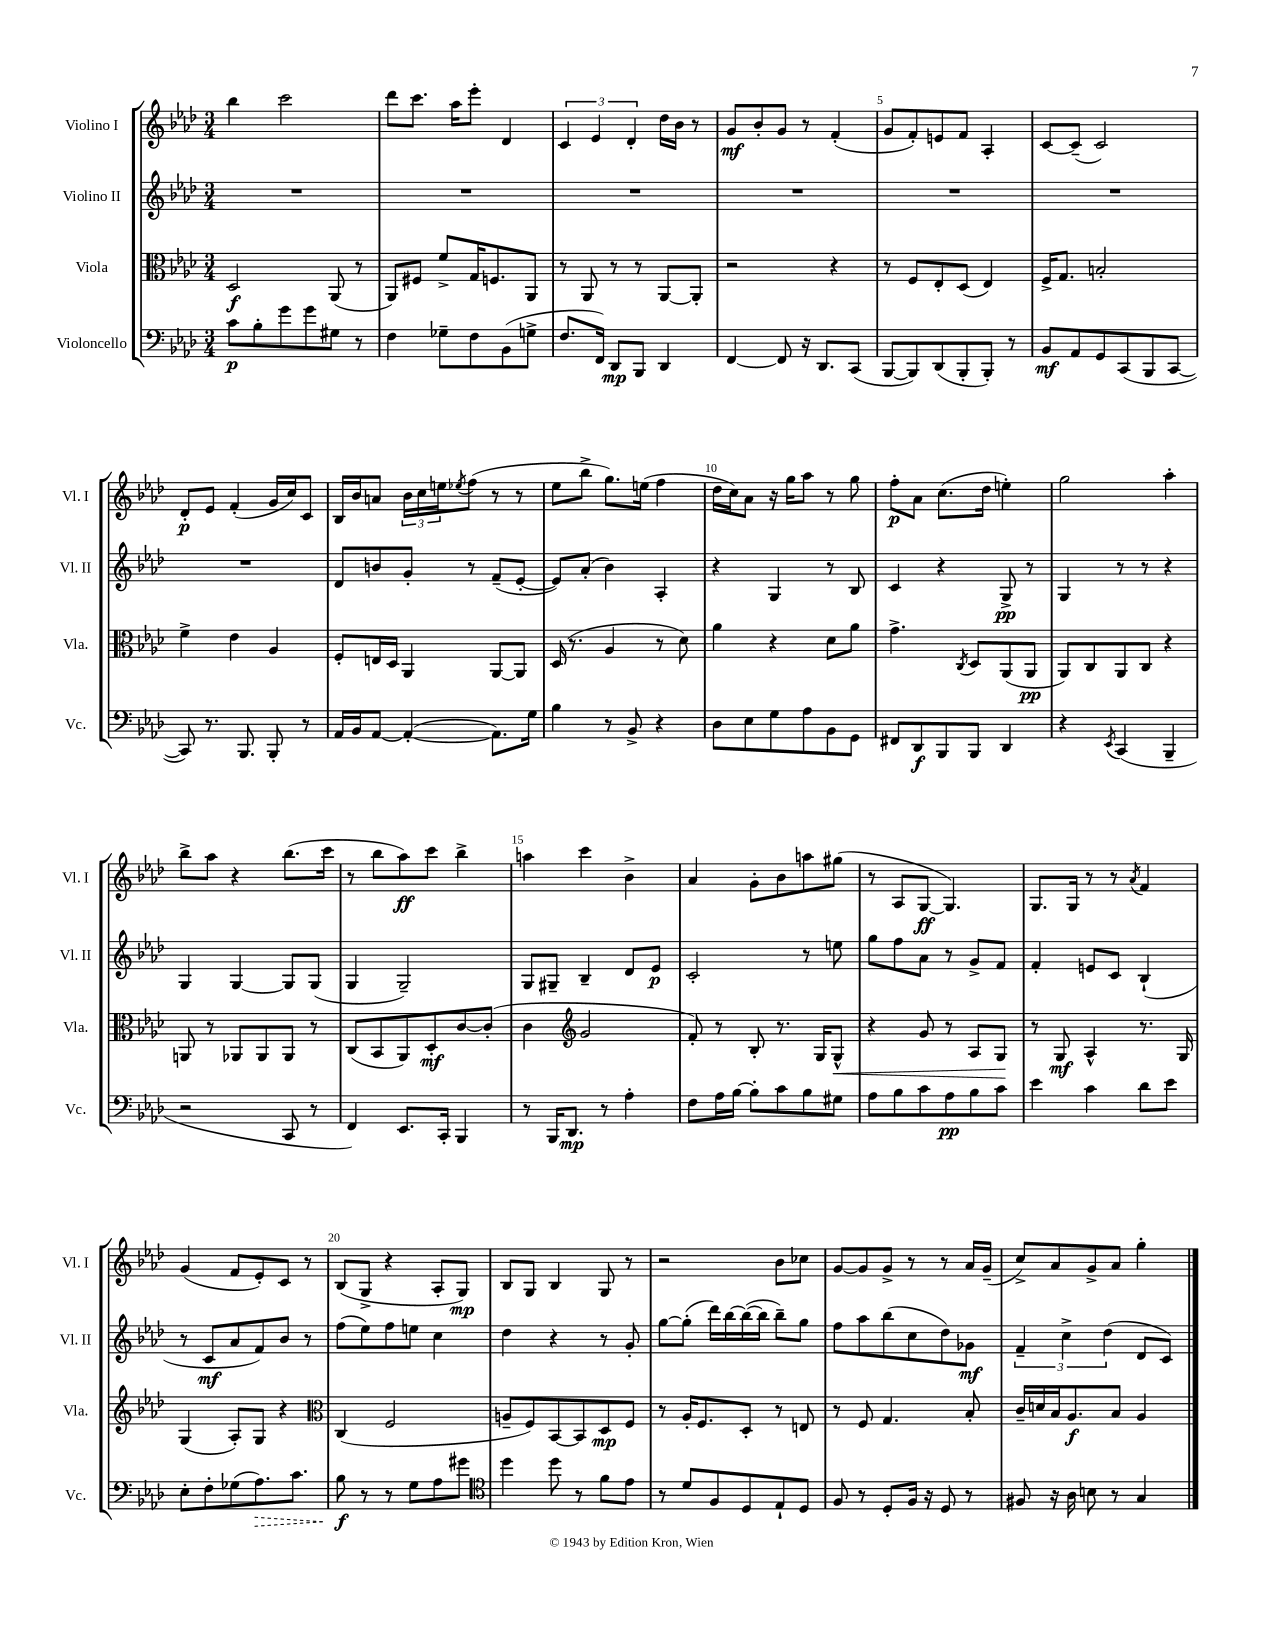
<<
\new StaffGroup <<
\new Staff = "s0" \with { instrumentName = "Violino I" shortInstrumentName = "Vl. I" } {
    \clef treble \key aes \major \numericTimeSignature \time 3/4
    bes''4 c'''2 |
    des'''8 c'''8. aes''16 ees'''8-. des'4 |
    \tuplet 3/2 { c'4 ees'4 des'4-. } des''16 bes'16 r8 |
    g'8\mf bes'8-. g'8 r8 f'4-.( |
    g'8 f'8-.) e'8 f'8 aes4-. |
    c'8~ c'8--( c'2) |
    des'8-.\p ees'8 f'4-.( g'16 c''16) c'8 |
    bes16 bes'16 a'8 \tuplet 3/2 { bes'16 c''16 e''16 } \acciaccatura { ees''8 } f''8( r8 r8 |
    ees''8 bes''8-> g''8.) e''16( f''4 |
    des''16 c''16) aes'8 r16 g''16 aes''8 r8 g''8 |
    f''8-.\p aes'8 c''8.( des''16 e''4-.) |
    g''2 aes''4-. |
    bes''8-> aes''8 r4 bes''8.( c'''16 |
    r8 bes''8 aes''8\ff) c'''8 bes''4-> |
    a''4 c'''4 bes'4-> |
    aes'4 g'8-. bes'8 a''8 gis''8( |
    r8 aes8 g8~\ff g4.) |
    g8. g16 r8 r8 \acciaccatura { aes'8 } f'4 |
    g'4( f'8 ees'8-.) c'8 r8 |
    bes8( g8-> r4 aes8-. g8\mp) |
    bes8 g8 bes4 g8 r8 |
    r2 bes'8 ces''8 |
    g'8~ g'8 g'8-> r8 r8 aes'16 g'16--( |
    c''8->) aes'8 g'8-> aes'8 g''4-. \bar "|." |
}
\new Staff = "s1" \with { instrumentName = "Violino II" shortInstrumentName = "Vl. II" } {
    \clef treble \key aes \major \numericTimeSignature \time 3/4
    R2. |
    R2. |
    R2. |
    R2. |
    R2. |
    R2. |
    R2. |
    des'8 b'8 g'8-. r8 f'8--( ees'8~-. |
    ees'8) aes'8-.( bes'4) aes4-. |
    r4 g4 r8 bes8 |
    c'4 r4 g8->\pp r8 |
    g4 r8 r8 r4 |
    g4 g4~ g8 g8( |
    g4 g2--) |
    g8 gis8-- bes4-- des'8 ees'8\p |
    c'2-. r8 e''8 |
    g''8 f''8 aes'8 r8 g'8-> f'8 |
    f'4-. e'8 c'8 bes4-!( |
    r8 c'8\mf aes'8 f'8) bes'8 r8 |
    f''8( ees''8) f''8 e''8 c''4 |
    des''4 r4 r8 g'8-. |
    g''8~ g''8-.( des'''16) bes''16~ bes''16~( bes''16 bes''8--) g''8 |
    f''8 aes''8 bes''8( c''8 des''8) ges'8\mf |
    \tuplet 3/2 { f'4-- c''4-> des''4( } des'8 c'8) \bar "|." |
}
\new Staff = "s2" \with { instrumentName = "Viola" shortInstrumentName = "Vla." } {
    \clef alto \key aes \major \numericTimeSignature \time 3/4
    des2\f aes,8( r8 |
    aes,8) fis8 f'8-> g16 f8. aes,8 |
    r8 aes,8 r8 r8 aes,8~ aes,8-. |
    r2 r4 |
    r8 f8 ees8-. des8( ees4) |
    f16-> g8. b2-. |
    f'4-> ees'4 aes4 |
    f8-. e16 des16 aes,4 aes,8~ aes,8 |
    des16( r8. aes4 r8 des'8) |
    aes'4 r4 des'8 aes'8 |
    g'4.-> \acciaccatura { c8 } des8 aes,8( aes,8\pp |
    aes,8) c8 aes,8 c8 r4 |
    a,8 r8 aes,8 aes,8 aes,8 r8 |
    c8( bes,8 aes,8) des8-.\mf c'8~ c'8-.( |
    c'4 \clef treble g'2 |
    f'8-.) r8 bes8-. r8. g16 g8-^\< |
    r4 g'8 r8 aes8 g8\! |
    r8 g8\mf aes4-^ r8. g16 |
    g4( aes8-.) g8 r4 |
    \clef alto c4( f2 |
    a8-- f8) bes,8~ bes,8 des8\mp f8 |
    r8 aes16-. f8. des8-. r8 e8 |
    r8 f8 g4. bes8-. |
    c'16-- d'16 bes16 aes8.\f bes8 aes4 \bar "|." |
}
\new Staff = "s3" \with { instrumentName = "Violoncello" shortInstrumentName = "Vc." } {
    \clef bass \key aes \major \numericTimeSignature \time 3/4
    c'8\p bes8-. g'8 g'8 gis8 r8 |
    f4 ges8-- f8 bes,8( g8-> |
    f8. f,16) des,8\mp bes,,8 des,4 |
    f,4~ f,8 r16 des,8. c,8( |
    bes,,8~ bes,,8) des,8( bes,,8-. bes,,8-.) r8 |
    bes,8\mf aes,8 g,8 c,8( bes,,8 c,8~ |
    c,8) r8. bes,,8. bes,,8-. r8 |
    aes,16 bes,16 aes,8~ aes,4~-.( aes,8.) g16 |
    bes4 r8 bes,8-> r4 |
    des8 ees8 g8 aes8 bes,8 g,8 |
    fis,8 des,8\f bes,,8 bes,,8 des,4 |
    r4 \acciaccatura { ees,8 } c,4( bes,,4-- |
    r2 c,8 r8 |
    f,4) ees,8. c,16-. bes,,4 |
    r8 bes,,16 des,8.\mp r8 aes4-. |
    f8 aes16 bes16~ bes8-. c'8 bes8 gis8 |
    aes8 bes8 c'8 aes8\pp bes8 c'8 |
    ees'4 c'4 des'8 ees'8 |
    ees8-. f8-. ges8( \once \override Hairpin.style = #'dashed-line aes8.\>) c'8. |
    bes8\f\! r8 r8 g8 aes8 gis'8 |
    \clef tenor des''4 des''8 r8 f'8 ees'8 |
    r8 des'8 f8 des8 ees8-! des8 |
    f8 r8 des8-. f16 r16 des8 r8 |
    fis8 r16 aes16 b8 r8 g4 \bar "|." |
}
>>
>>
\layout { \context { \Score \override BarNumber.break-visibility = ##(#f #t #t) barNumberVisibility = #(every-nth-bar-number-visible 5) } }
